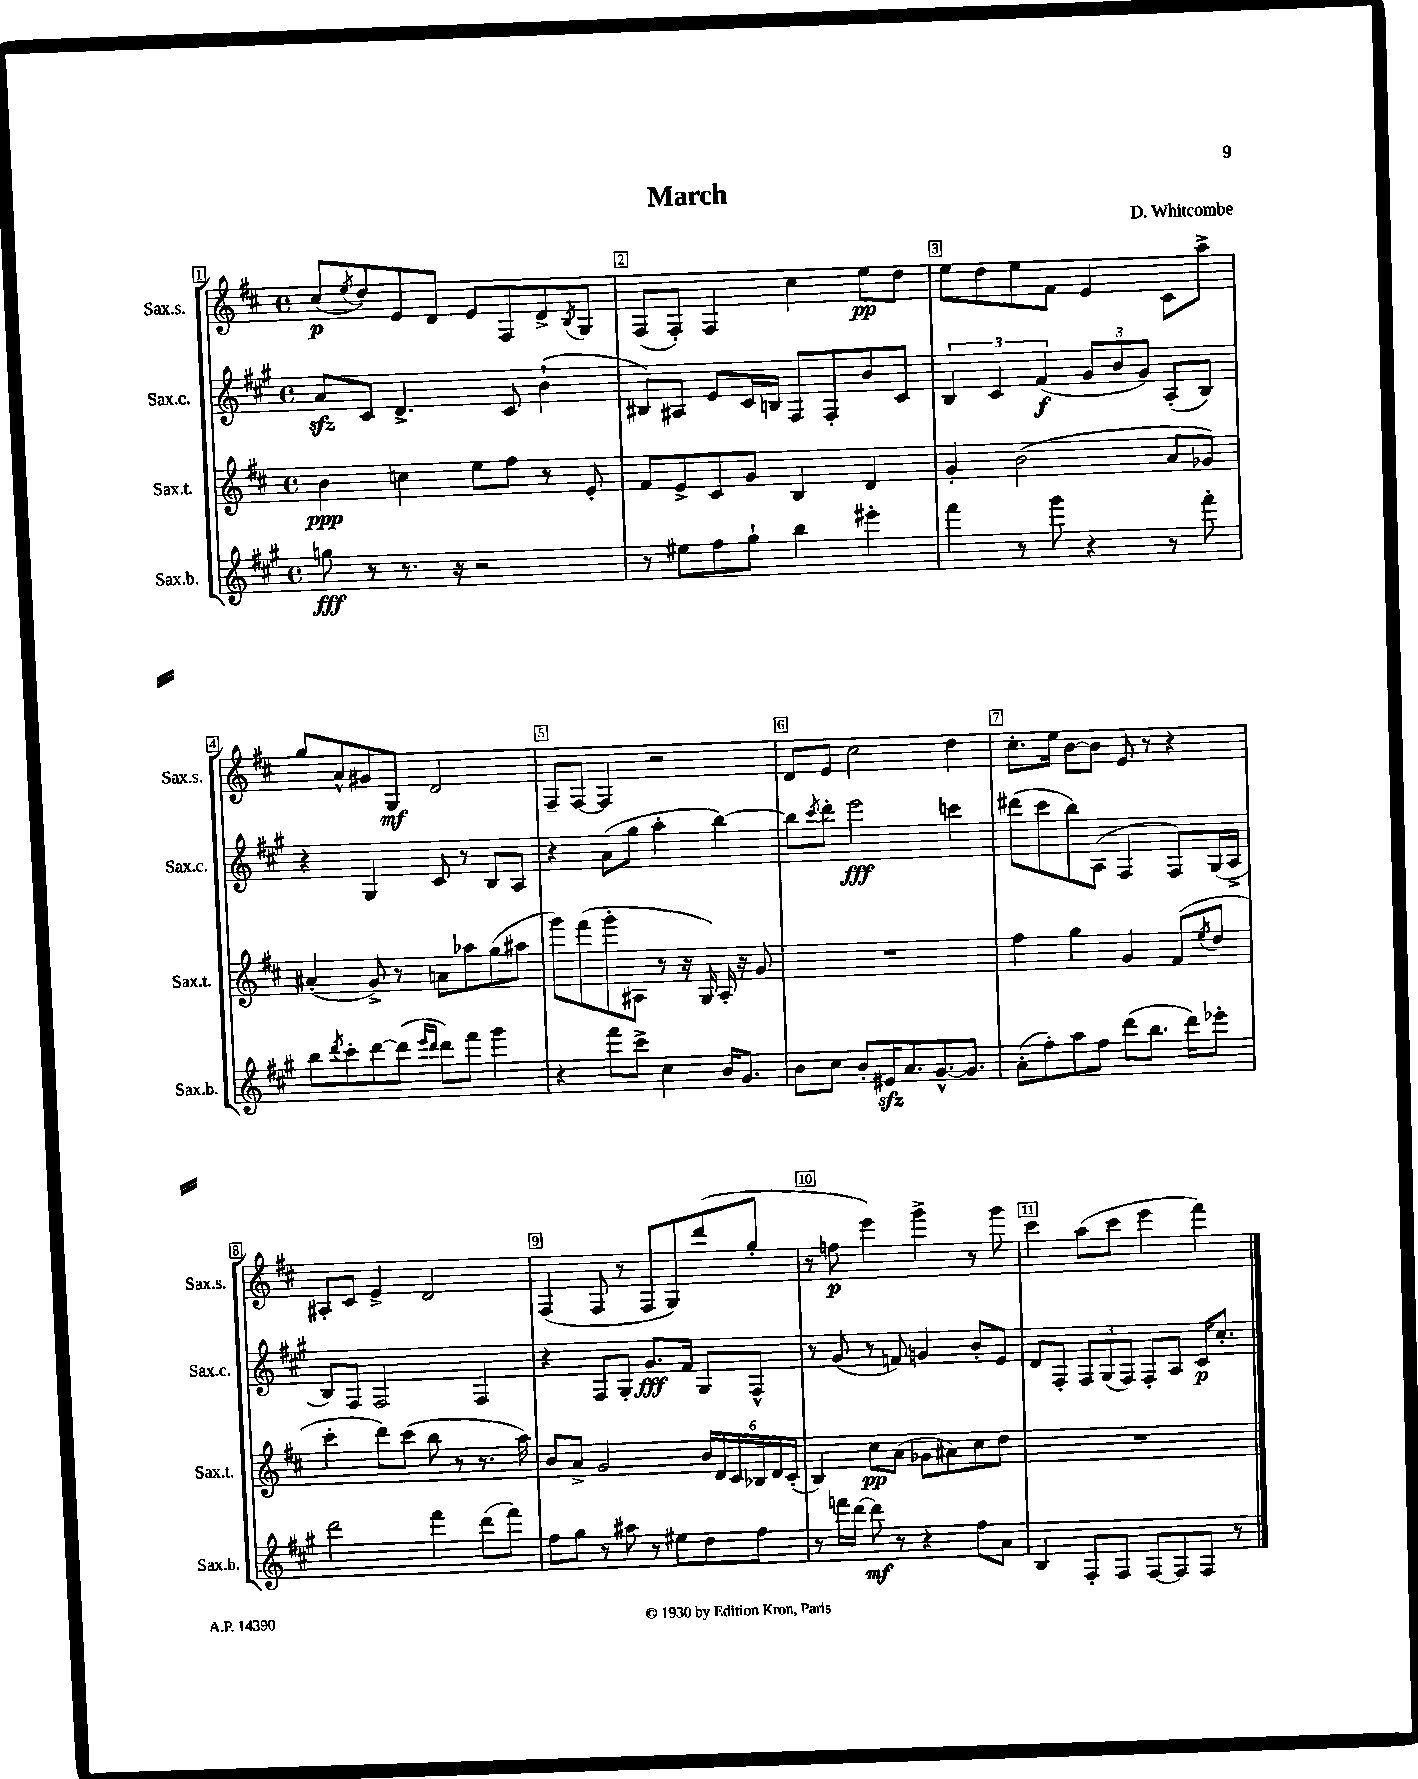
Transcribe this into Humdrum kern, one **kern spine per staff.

**kern	**kern	**kern	**kern
*staff4	*staff3	*staff2	*staff1
*clefG2	*clefG2	*clefG2	*clefG2
*k[f#c#g#]	*k[f#c#]	*k[f#c#g#]	*k[f#c#]
*M4/4	*M4/4	*M4/4	*M4/4
*met(c)	*met(c)	*met(c)	*met(c)
8gg	4b	8a	(8cc#
.	.	.	8qee
8r	.	8c#	8dd)
8.r	4cc	4.d^	8e
.	.	.	8d
16r	.	.	.
2r	8ee	.	8e
.	8ff#	8c#	8F#
.	8r	(4b`	8d^
.	.	.	8qB
.	8e'	.	8G
=	=	=	=
8r	8f#	8B#)	(8F#
8ee#	8e^	8A#	8F#')
8ff#	8c#	8e	4F#
8gg#`	8g	16c#	.
.	.	16B	.
4bb	4B	8F#	4cc#
.	.	8F#'	.
4eee#'	4d	8b	8ee
.	.	8c#	8dd
=	=	=	=
4fff#	4g'	6B	8ee
.	.	.	8dd
.	.	6c#	.
8r	(2b	.	8ee
.	.	(6f#	.
8ggg#	.	.	8f#
4r	.	12g#	4e
.	.	12b	.
.	.	12g#)	.
8r	8a	(8A'	8c#
8fff#'	8g-)	8B)	8aa^
=	=	=	=
8bb	(4a#'	4r	8gg
8qddd	.	.	.
8ccc#'	.	.	8a^^
[8ddd	8g^)	4G#	8g#
(8ddd]	8r	.	8G
16qqeee	.	.	.
16qqddd	.	.	.
8ddd)	8a	8c#	2d
8fff#	8aa-	8r	.
4ggg#	(8gg	8B	.
.	8aa#	8A	.
=	=	=	=
4r	8ggg)	4r	8F#~
.	(8fff#	.	[8F#
8fff#	8ggg'	(8a	4F#]
8ccc#^	8A#	8gg#	.
4cc#	8r	4aa'	2r
.	16r	.	.
.	16G)	.	.
16b	16A#'	[4bb)	.
8.g#	16r	.	.
.	8g	.	.
=	=	=	=
8b	1r	8bb]	8d
.	.	8qccc#	.
8cc#	.	8ddd'	8e
8b'	.	2eee	2cc#
16e#	.	.	.
8.a	.	.	.
[8.g#^^	.	.	.
.	.	4ccc	4dd
8.g#]	.	.	.
=	=	=	=
(8a'	4ff#	(8ddd#	8.cc#'
8ff#')	.	8ccc#	.
.	.	.	16ee
8aa	4gg	8bb)	[8b
8ff#	.	(8A	8b]
(8ddd	4g	4F#	8e
8.bb	.	.	8r
.	(8f#	8F#)	4r
16ddd)	.	.	.
.	8qee	.	.
8eee-'	8dd	(16G#	.
.	.	16A^	.
=	=	=	=
2ddd	4ccc#'	8B)	8A#'
.	.	8F#	8c#
.	8ddd)	2F#	4e^
.	(8ccc#	.	.
4fff#	8bb	.	2d
.	8r	.	.
(8ddd	8.r	4F#	.
8fff#)	.	.	.
.	16aa)	.	.
=	=	=	=
8ff#	8b	4r	(4F#
8gg#	8a^	.	.
8r	2g	8F#	8F#
8aa#	.	8G#'	8r
8r	.	8.g#	8F#
8ee#	.	.	8G)
.	.	16f#	.
8dd	24b	8G#	(8ddd
.	24d	.	.
.	24c#	.	.
8ff#	24B-	8F#^^	8gg'
.	24d	.	.
.	(24c#'	.	.
=	=	=	=
8r	4B)	8r	8r
16fff	.	(8g#	8ff
[16ddd	.	.	.
8ddd]	8cc#	8r	4eee)
8r	(8a	8f)	.
4r	8g-	4g	4ggg^
.	8a#)	.	.
8ff#	8cc#	8b'	8r
8a	8dd	8e	8ggg
=	=	=	=
4B	1r	8d	4ccc#
.	.	8F#'	.
8F#'	.	12F#	(8aa
.	.	(12G#	.
8F#	.	.	8ccc#
.	.	12F#)	.
[8F#	.	8F#'	4eee
8F#]	.	8A	.
8F#	.	16c#	4fff#)
.	.	8.cc#'	.
8r	.	.	.
==	==	==	==
*-	*-	*-	*-
